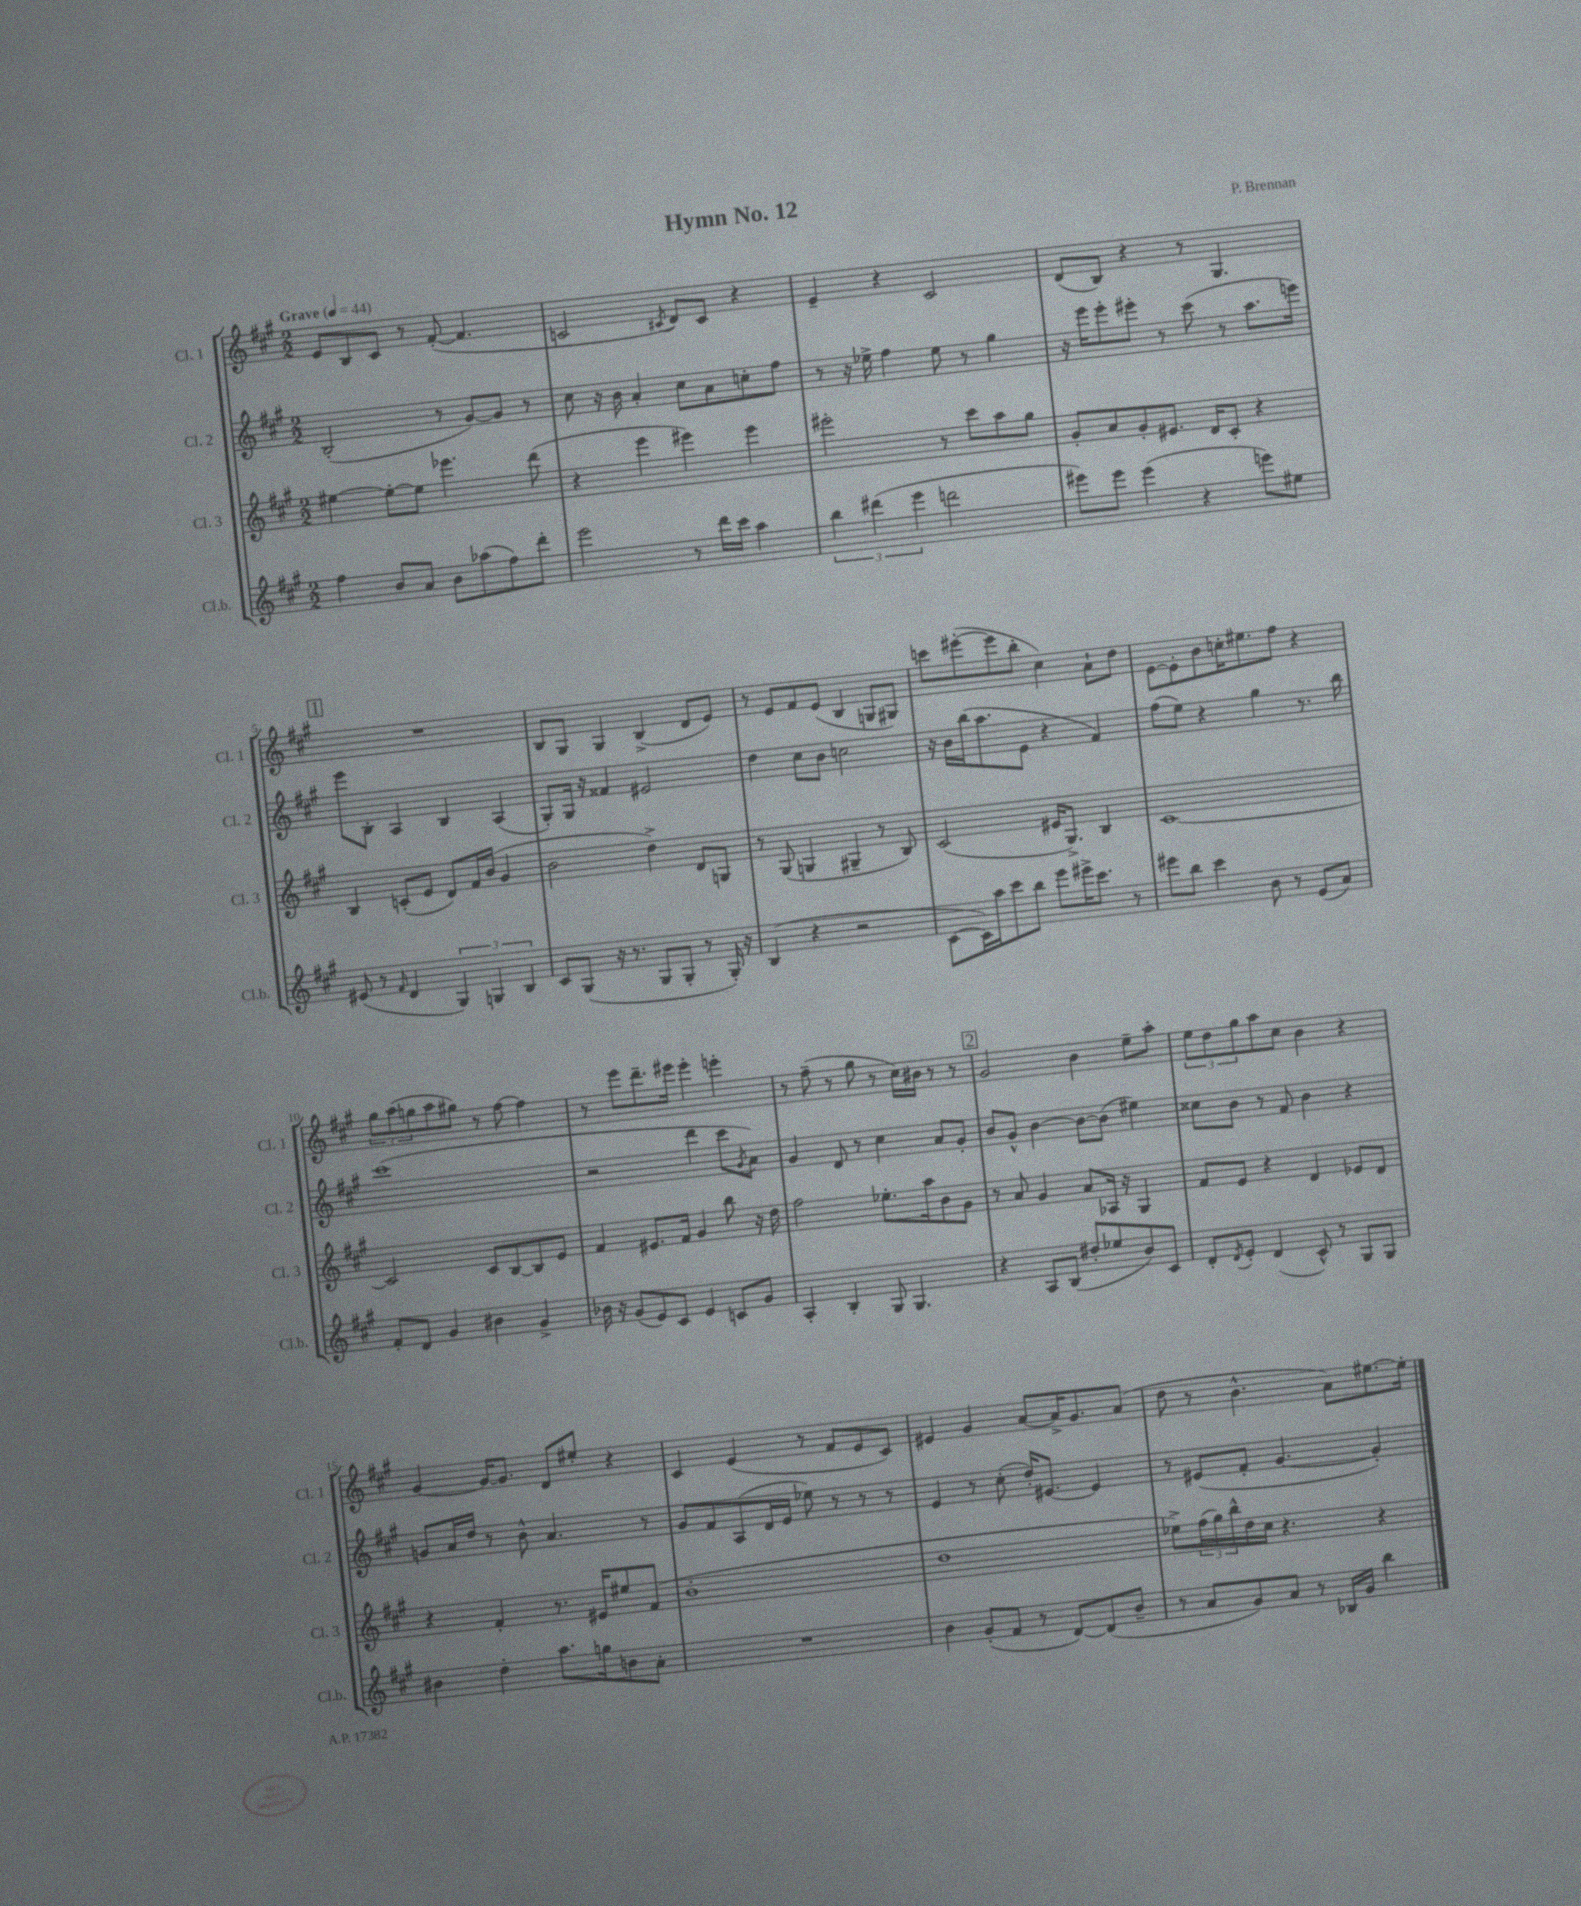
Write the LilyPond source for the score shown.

\header { title = "Hymn No. 12" composer = "P. Brennan" }
<<
\new StaffGroup <<
\new Staff = "s0" \with { instrumentName = "Cl. 1" shortInstrumentName = "Cl. 1" } {
    \clef treble \key a \major \numericTimeSignature \time 2/2 \tempo "Grave" 4 = 44
    e'8 b8 cis'8 r8 fis'8~-.( fis'4. |
    c'2 \acciaccatura { cis'8 } d'8) cis'8 r4 |
    e'4-- r4 cis'2 |
    d'8( b8) r4 r8 gis4. |
    \mark \markup { \box "1" } R1 |
    b8 gis8 gis4 b4->( d'8 e'8) |
    r8 e'8 fis'8 e'8( b4 g8 gis8) |
    c'''8 eis'''8~-.( eis'''8 b''8-. cis''4) a'8-! d''8 |
    e'8~ e'8-. b'8 c''16-. eis''8. fis''8 r4 |
    \tuplet 3/2 { gis''8 a''8( g''8 } a''8 gis''8) r8 fis''8~ fis''4 |
    r8 e'''8 d'''8.-- eis'''16 eis'''4-. e'''4-. |
    r8 fis''8--( r8 gis''8 r8 cis''16) bis'16 r8 r8 |
    \mark \markup { \box "2" } gis'2 b'4 e''8-- a''8-. |
    \tuplet 3/2 { e''8 d''8 gis''8 } a''8 cis''8 b'4 r4 |
    gis'4~ gis'16~ gis'8. d'8 eis''8-. r4 |
    cis'4 e'4( r8 fis'8 e'8 cis'8) |
    eis'4 gis'4 a'8~ a'16-> gis'8. a'8( |
    d''8 r8 b'4.-^ a'8) eis''8.~ eis''16-. \bar "|." |
}
\new Staff = "s1" \with { instrumentName = "Cl. 2" shortInstrumentName = "Cl. 2" } {
    \clef treble \key a \major \numericTimeSignature \time 2/2
    b2-.( r8 gis'8~) gis'8 r8 |
    cis''8 r16 b'16 a'4-. cis''8 a'8 c''8-. fis''8 |
    r8 r16 ees''16-> fis''4 ees''8 r8 gis''4 |
    r16 e'''16 e'''8-. eis'''8-. r8 cis'''8( r8 a''8. e'''16) |
    \mark \markup { \box "1" } e'''8 b8-. a4 b4 a4( |
    gis8-.) gis16 r16 fisis'4 eis'2 |
    d''4 cis''8 b'8 c''2 |
    r16 b'16 b''16( a''8. e'8 r4 fis'4) |
    fis''8( e''8) r4 gis''4 r8. b''16 |
    cis'''1( |
    r2 d'''4 cis'''8 \acciaccatura { gis'8 } a'8) |
    gis'4 d'8 r8 cis''4 a'8 gis'8-. |
    \mark \markup { \box "2" } b'8 gis'8-^ b'4~ b'8~ b'8( eis''4) |
    cisis''8 b'8 r8 fis'8 b'4 r4 |
    g'8 a'16 d''16 r8 b'8-^ a'4. r8 |
    gis'8 fis'8 a8( d'16 e'16 ees''8) r8 r8 r8 |
    e'4 r8 cis''8-.( d''16-.) eis'8.~ eis'4 |
    r8 eis'8( fis'8-. gis'4.~ gis'4-.) \bar "|." |
}
\new Staff = "s2" \with { instrumentName = "Cl. 3" shortInstrumentName = "Cl. 3" } {
    \clef treble \key a \major \numericTimeSignature \time 2/2
    eis''4~ eis''8~-. eis''8 ees'''4. d'''8( |
    r4 e'''4 eis'''4) eis'''4 |
    eis'''2-. r8 cis'''8 a''8 gis''8 |
    gis'8-. a'8 gis'8-. eis'8. d'16 cis'8-. r4 |
    \mark \markup { \box "1" } b4 c'8-.( e'8 d'8) fis'16 b'16( gis'4 |
    b'2 d''4->) d'8 g8 |
    r8 gis8( g4 gis4-- r8 b8) |
    cis'2( eis'16 gis8.->) b4 |
    cis'1~ |
    cis'2 cis'8 b8~ b8 e'8 |
    fis'4 eis'8. fis'16 gis'4 b''8 r16 d''16 |
    fis''2 ees''8.-. a''16 b'8 gis'8 |
    \mark \markup { \box "2" } r8 a'8 gis'4 a'8 aes16 r16 gis4 |
    fis'8 e'8 r4 d'4 ees'8 d'8 |
    r4 fis'4-. r8. eis'16 eis''8 fis'8( |
    b'1-. |
    d''1 |
    ees''8->) \tuplet 3/2 { fis''16( gis''16) b''16-^ } d''16 cis''16 r4. r4 \bar "|." |
}
\new Staff = "s3" \with { instrumentName = "Cl.b." shortInstrumentName = "Cl.b." } {
    \clef treble \key a \major \numericTimeSignature \time 2/2
    fis''4 b'8 a'8 b'8 aes''8( fis''8) d'''8-. |
    e'''2 r8 d'''16 cis'''16 a''4 |
    \tuplet 3/2 { b''4 dis'''4( e'''4 } d'''2 |
    eis'''8) eis'''8 eis'''4( r4 e'''8) eis''8 |
    \mark \markup { \box "1" } eis'8( r8 \grace { fis'16 } d'4 \tuplet 3/2 { gis4) g4 b4 } |
    cis'8 gis8( r16 r8. gis8 gis8-. r8 gis16-.) r16 |
    b4( r4 r2 |
    cis'8~ cis'16) a''16 cis'''8 b''8 e'''8 eis'''16-> cis'''8. r8 |
    eis'''8 b''8 cis'''4 b'8 r8 e'8( a'8) |
    fis'8-. d'8 gis'4 bis'4 gis'4-> |
    bes'16 r16 gis'8( e'8) cis'8 e'4 c'8 gis'8 |
    a4-. b4-. gis8 gis4. |
    \mark \markup { \box "2" } r4 a8 b8( dis''8-. ees''8 b'8) cis'8 |
    d'8-. \acciaccatura { d'8 } e'8-. d'4( cis'8-^) r8 gis8 gis8 |
    bis'4 d''4-. a''8. g''16 b'8 a'8-. |
    R1 |
    b'4 gis'8-.( fis'8 r8 d'8~) d'8( b'8-- |
    r8 a'8 gis'8) a'8 r8 bes16 gis'16 b''4 \bar "|." |
}
>>
>>
